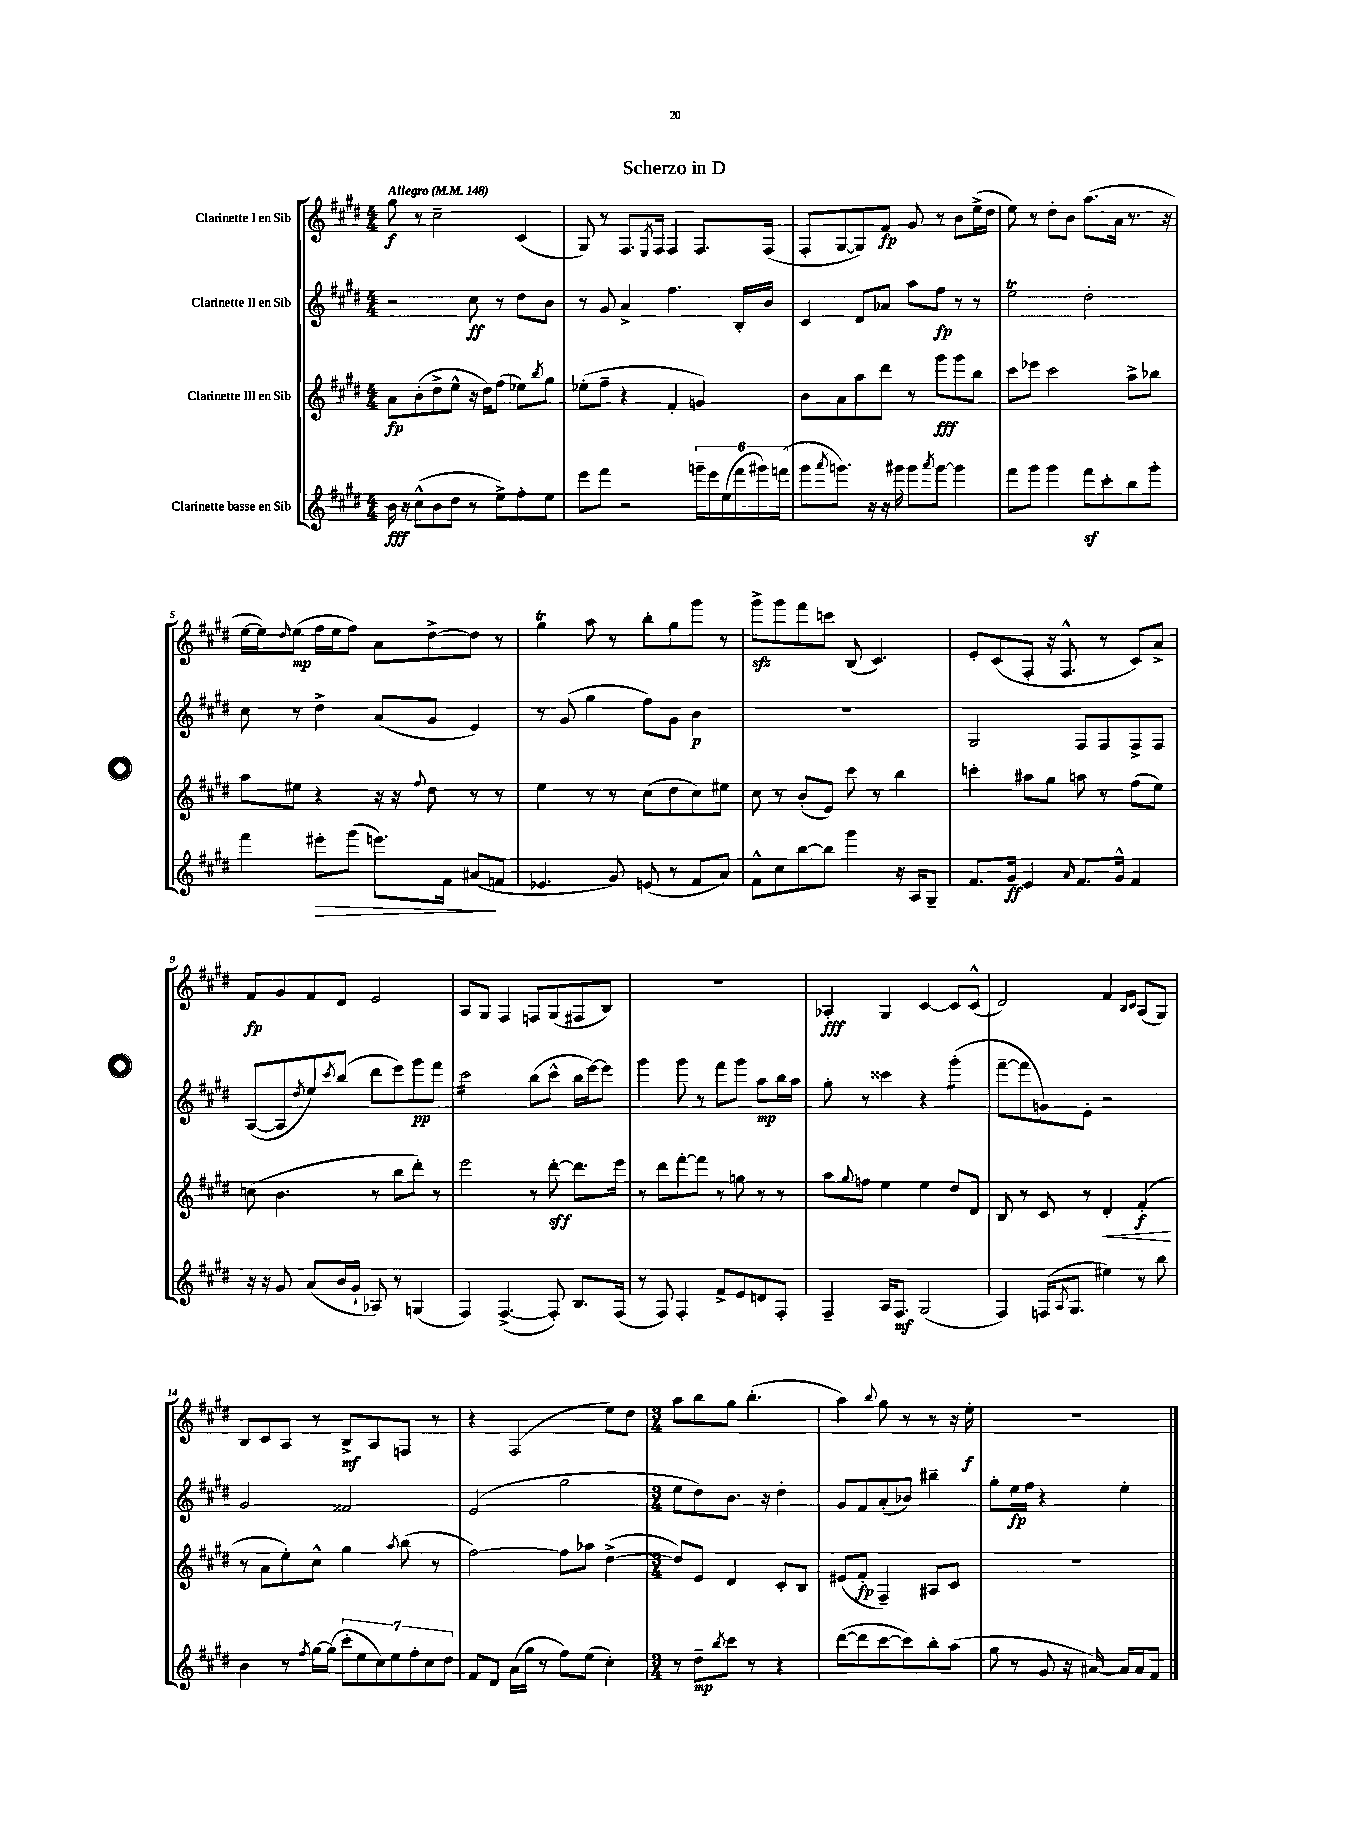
\header { title = "Scherzo in D" }
<<
\new StaffGroup <<
\new Staff = "s0" \with { instrumentName = "Clarinette I en Sib" } {
    \clef treble \key e \major \numericTimeSignature \time 4/4 \tempo "Allegro" 4 = 148
    gis''8\f r8 cis''2-- cis'4( |
    gis8) r8 fis8. \acciaccatura { e8 } fis16 fis4 fis8. fis16( |
    fis8-. gis8~ gis8) fis'8\fp gis'8 r8 b'8 e''16->( dis''16 |
    e''8) r8 dis''8-. b'8 a''8.( a'16 r8. r16 |
    e''16~ e''16) \grace { dis''16 } e''8\mp( fis''16 e''16 fis''8) a'8 dis''8~-> dis''8 r8 |
    gis''4\trill a''8 r8 b''8-. gis''8 gis'''8 r8 |
    gis'''8->\sfz gis'''8 fis'''8 c'''8 b8( cis'4.) |
    e'8-. cis'8( fis8-. r16 fis8.-^ r8 cis'8) a'8-> |
    fis'8\fp gis'8 fis'8 dis'8 e'2 |
    a8 gis8 fis4 f8 gis8( fis8 b8) |
    R1 |
    aes4-.\fff gis4 cis'4~ cis'8 cis'8-^( |
    dis'2) fis'4 \grace { b16 cis'16 } a8( gis8) |
    b8 cis'8 a8 r8 b8->\mf a8 f8 r8 |
    r4 fis2( e''8) dis''8 |
    \numericTimeSignature \time 3/4 a''8 b''8 gis''8 b''4.-.( |
    a''4) \appoggiatura { b''8 } gis''8 r8 r8 r16 e''16-.\f |
    R2. \bar "|." |
}
\new Staff = "s1" \with { instrumentName = "Clarinette II en Sib" } {
    \clef treble \key e \major \numericTimeSignature \time 4/4
    r2 cis''8\ff r8 dis''8 b'8 |
    r8 gis'8 a'4-> fis''4. b16-. b'16 |
    cis'4 dis'8 aes'8 a''8 fis''8\fp r8 r8 |
    e''2\trill dis''2-. |
    cis''8 r8 dis''4-> a'8( gis'8 e'4) |
    r8 gis'8( gis''4 fis''8) gis'8 b'4\p |
    R1 |
    gis2 fis8 fis8 fis8-> fis8 |
    a8~( a8 \acciaccatura { dis''8 } e''8) \acciaccatura { cis'''8 } b''8( dis'''8 e'''8) gis'''8\pp fis'''8 |
    cis'''2:16 b''8( cis'''8-^ b''16 e'''16~) e'''8 |
    gis'''4 gis'''8 r8 fis'''8 gis'''8 a''8\mp b''16 a''16 |
    gis''8-. r8 cisis'''4 r4 gis'''4:8-.( |
    fis'''8~-- fis'''8 g'8) e'8-. r2 |
    gis'2 fisis'2 |
    e'2( gis''2 |
    \numericTimeSignature \time 3/4 e''8 dis''8) b'8. r16 dis''4-. |
    gis'8 fis'8 a'8-.( bes'8) bis''4-- |
    gis''8-. e''16\fp fis''16 r4 e''4-. \bar "|." |
}
\new Staff = "s2" \with { instrumentName = "Clarinette III en Sib" } {
    \clef treble \key e \major \numericTimeSignature \time 4/4
    a'8\fp b'8-.( dis''8-> e''8-^ r16 dis''16) fis''8( ees''8) \acciaccatura { b''8 } gis''8 |
    ees''8-.( fis''8-- r4 fis'4-. g'4) |
    b'8 a'8 a''8 dis'''8 r8 gis'''8\fff gis'''8 b''8 |
    cis'''8 ees'''8 cis'''2 a''8-> bes''8 |
    a''8 eis''8 r4 r16 r16 \appoggiatura { fis''8 } dis''8 r8 r8 |
    e''4 r8 r8 cis''8( dis''8 cis''8) eis''8 |
    cis''8 r8 b'8-.( e'8) cis'''8 r8 b''4 |
    c'''4-. ais''8 gis''8 a''8 r8 fis''8( e''8) |
    c''8( b'4. r8 b''8 dis'''8-.) r8 |
    e'''2 r8 dis'''8~-.\sff dis'''8. e'''16 |
    r8 dis'''8 fis'''8~-. fis'''8 r8 g''8 r8 r8 |
    a''8 \appoggiatura { gis''8 } f''8 e''4 e''4 dis''8 dis'8 |
    b8 r8 cis'8 r8 dis'4-.\< fis'4-.\f\!( |
    r8 a'8 e''8-.) cis''8-^ gis''4 \acciaccatura { a''8 } b''8( r8 |
    fis''2~) fis''8 aes''8 dis''4~->( |
    \numericTimeSignature \time 3/4 dis''8) e'8 dis'4 cis'8-. b8 |
    eis'8( fis'8-.\fp fis4--) ais8 cis'8 |
    R2. \bar "|." |
}
\new Staff = "s3" \with { instrumentName = "Clarinette basse en Sib" } {
    \clef treble \key e \major \numericTimeSignature \time 4/4
    b'16\fff r16 cis''8-^( b'8 dis''8 r8 e''8->) fis''8-. e''8 |
    e'''8 fis'''8 r2 \tuplet 6/4 { g'''16-- e'''16 e''16( fis'''16 gis'''16) f'''16( } |
    gis'''8 \acciaccatura { a'''8 } g'''8.) r16 r16 gis'''16 gis'''8 \acciaccatura { a'''8 } gis'''8~ gis'''4 |
    fis'''8 gis'''8 gis'''4 fis'''8\sf cis'''8-. b''8 gis'''8-. |
    fis'''4 eis'''8-.\> gis'''8( e'''8.) fis'16 ais'8\!( f'8 |
    ees'4. gis'8) e'8( r8 fis'8 a'8) |
    fis'8-^ cis''8 b''8~ b''8 gis'''4 r16 a16 gis8-- |
    fis'8. gis'16\ff e'4 \grace { a'16 } fis'8. gis'16-^ fis'4 |
    r16 r16 gis'8 a'8( b'16 gis'16-! aes8) r8 g4( |
    fis4) fis4.~->( fis8-.) b8. fis16( |
    r8 fis8) fis4-. fis'8-> e'8 d'8 fis8-. |
    fis4-- a16 fis8.\mf gis2( |
    fis4) f16( \acciaccatura { a8 } gis8. eis''4) r8 b''8 |
    b'4 r8 \acciaccatura { fis''8 } gis''16~ gis''16( \tuplet 7/4 { cis'''8-. e''8 cis''8) e''8 fis''8-. cis''8 dis''8 } |
    fis'8 dis'8 a'16( gis''16 r8 fis''8) e''8( cis''4-.) |
    \numericTimeSignature \time 3/4 r8 dis''8--\mp \acciaccatura { b''8 } cis'''8 r8 r4 |
    dis'''8~( dis'''8 cis'''8~ cis'''8) b''8-. a''8( |
    gis''8 r8 gis'8 r16 ais'16~) ais'16 ais'16 fis'8 \bar "|." |
}
>>
>>
